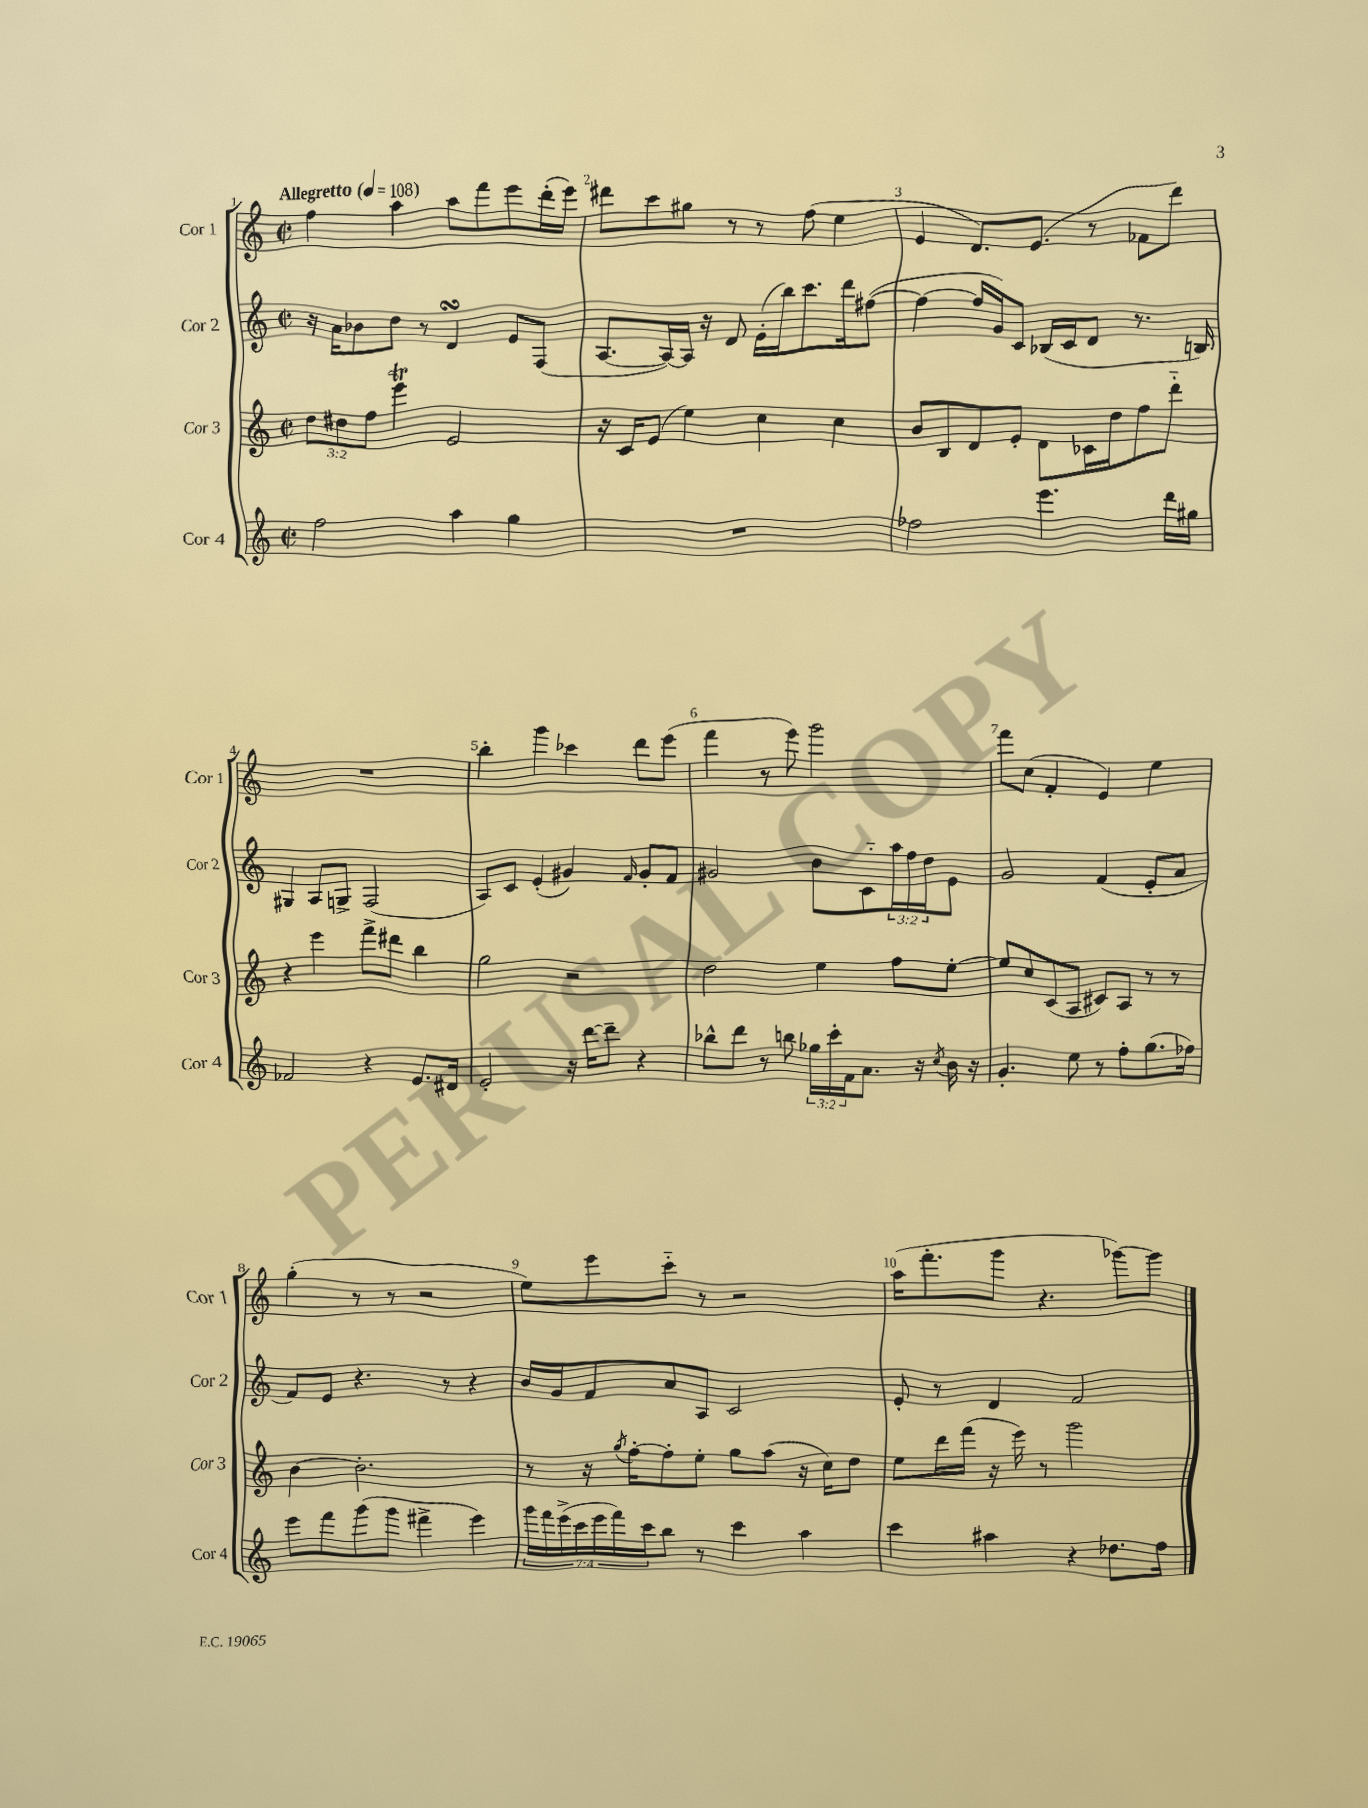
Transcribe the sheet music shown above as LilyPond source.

<<
\new StaffGroup <<
\new Staff = "s0" \with { instrumentName = "Cor 1" shortInstrumentName = "Cor 1" } {
    \clef treble \key c \major \defaultTimeSignature \time 2/2 \tempo "Allegretto" 4 = 108
    f''4 a''4 a''8 f'''8 e'''8 d'''16-.( e'''16) |
    dis'''8 c'''8 gis''8 r8 r8 f''8( e''4 |
    e'4 d'8.) e'8.( r8 fes'8 d'''8) |
    R1 |
    b''4-. g'''4 ces'''4 d'''8 e'''8( |
    f'''4 r8 e'''8) g'''2 |
    f'''8 c''8( f'4-. e'4) e''4 |
    g''4-.( r8 r8 r2 |
    e''8) e'''8 c'''8-_ r8 r2 |
    a''16( f'''8.-. g'''8 r4. ges'''8~) ges'''8 \bar "|." |
}
\new Staff = "s1" \with { instrumentName = "Cor 2" shortInstrumentName = "Cor 2" } {
    \clef treble \key c \major \defaultTimeSignature \time 2/2 \override Staff.TupletNumber.text = #tuplet-number::calc-fraction-text
    r16 a'16 bes'8 d''8 r8 d'4\turn e'8 f8( |
    a8.~ a16~) a16 r16 d'8 e'16-.( b''16) c'''8. d'''16 fis''8~( |
    fis''4~ fis''16 g'16) c'8 bes16( c'16 d'8 r8. b16) |
    gis4 a8 g8-> f2( |
    a8) c'8 e'4-.( gis'4) \grace { f'16 } gis'8-. f'8 |
    gis'2 b'8 c'8-_ \tuplet 3/2 { a''16 f''16 d''16 } e'8 |
    g'2 f'4( e'8-. a'8 |
    f'8) e'8 r4. r8 r4 |
    b'16 g'16 f'8 a'8 a8 c'2 |
    e'8-. r8 d'4 f'2 \bar "|." |
}
\new Staff = "s2" \with { instrumentName = "Cor 3" shortInstrumentName = "Cor 3" } {
    \clef treble \key c \major \defaultTimeSignature \time 2/2 \override Staff.TupletNumber.text = #tuplet-number::calc-fraction-text
    \tuplet 3/2 { d''8 dis''8 f''8 } e'''4\trill e'2 |
    r16 c'16 e'8( e''4) c''4 c''4 |
    b'8 b8 d'8 e'8-. d'8 ces'16 d''16 f''8 d'''8-_ |
    r4 e'''4 f'''8-> dis'''8 b''4 |
    g''2 r2 |
    d''2 e''4 f''8 e''8~-. |
    e''8 c''8 c'8( a8 cis'8) a8 r8 r8 |
    b'4~ b'2.-. |
    r8 r16 \acciaccatura { g''8 } f''16~-. f''8-. e''8-. g''8 a''8( r16 c''16) d''8 |
    e''8 d'''16 f'''16( r16 e'''16) r8 g'''2 \bar "|." |
}
\new Staff = "s3" \with { instrumentName = "Cor 4" shortInstrumentName = "Cor 4" } {
    \clef treble \key c \major \defaultTimeSignature \time 2/2 \override Staff.TupletNumber.text = #tuplet-number::calc-fraction-text
    f''2 a''4 g''4 |
    R1 |
    fes''2 e'''4. d'''16 gis''16 |
    fes'2 r4 e'8. dis'16 |
    e'2-. r16 d'''16~ d'''8-- r4 |
    bes''8-^ d'''8 r8 b''8 \tuplet 3/2 { ges''16 c'''16-. f'16 } a'8. r16 \acciaccatura { c''8 } b'16 r16 |
    g'4.-. e''8 r8 f''8-. g''8.( fes''16) |
    e'''8 f'''8 g'''8( g'''8 fis'''4-> e'''4) |
    \tuplet 7/4 { g'''16 f'''16 e'''16->( c'''16 e'''16 f'''16) c'''16 } b''8 r8 c'''4 a''4 |
    c'''4 ais''4 r4 des''8. f''16 \bar "|." |
}
>>
>>
\layout { \context { \Score \override BarNumber.break-visibility = ##(#f #t #t) barNumberVisibility = #all-bar-numbers-visible } }
